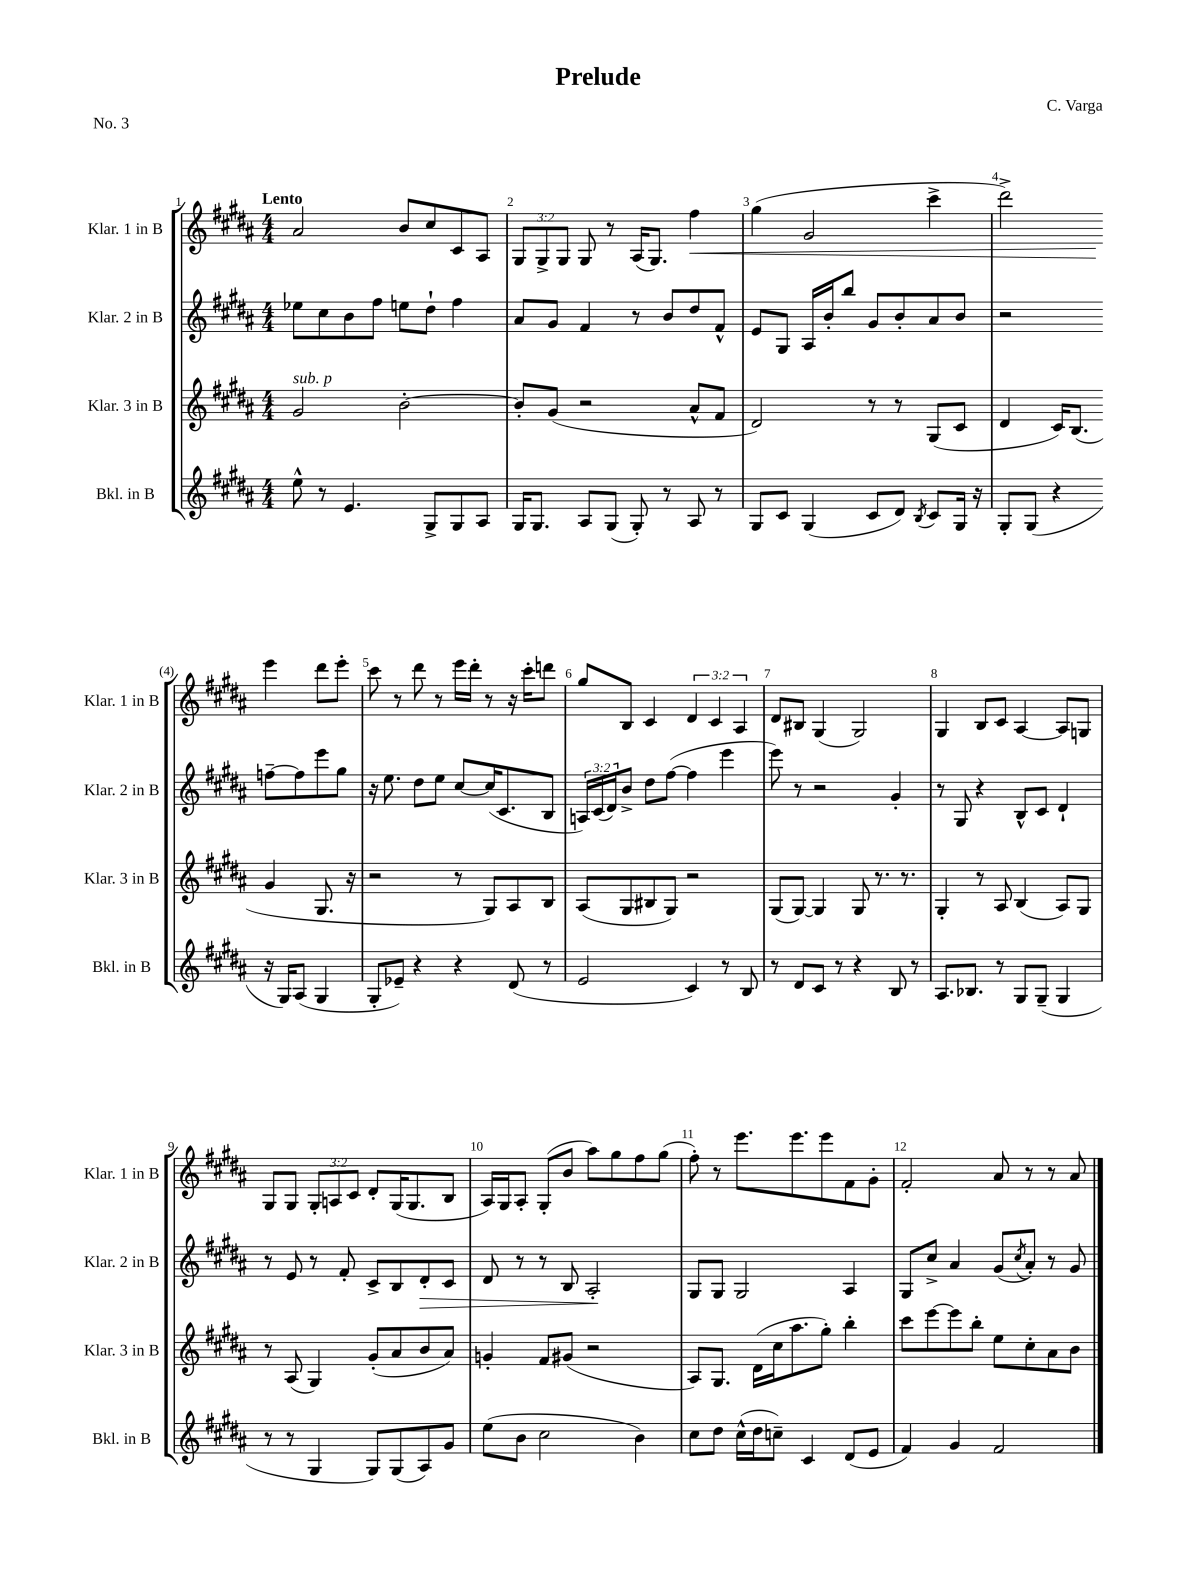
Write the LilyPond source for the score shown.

\header { title = "Prelude" composer = "C. Varga" piece = "No. 3" }
<<
\new StaffGroup <<
\new Staff = "s0" \with { instrumentName = "Klar. 1 in B" shortInstrumentName = "Klar. 1 in B" } {
    \clef treble \key b \major \numericTimeSignature \time 4/4 \override Staff.TupletNumber.text = #tuplet-number::calc-fraction-text \tempo "Lento"
    ais'2 b'8 cis''8 cis'8 ais8 |
    \tuplet 3/2 { gis8 gis8-> gis8 } gis8 r8 ais16( gis8.) fis''4\< |
    gis''4( gis'2 cis'''4-> |
    dis'''2->) e'''4\! dis'''8 e'''8-. |
    cis'''8 r8 dis'''8 r8 e'''16 dis'''16-. r8 r16 cis'''16-. d'''8 |
    gis''8 b8 cis'4 \tuplet 3/2 { dis'4 cis'4 ais4 } |
    dis'8 bis8 gis4( gis2) |
    gis4 b8 cis'8 ais4~ ais8 g8 |
    gis8 gis8 \tuplet 3/2 { gis8-. a8 cis'8 } dis'8-. gis16( gis8. b8 |
    ais16) gis16 ais8-. gis8-.( b'8 ais''8) gis''8 fis''8 gis''8( |
    fis''8-.) r8 e'''8. e'''8. e'''8 fis'8 gis'8-. |
    fis'2-. ais'8 r8 r8 ais'8 \bar "|." |
}
\new Staff = "s1" \with { instrumentName = "Klar. 2 in B" shortInstrumentName = "Klar. 2 in B" } {
    \clef treble \key b \major \numericTimeSignature \time 4/4 \override Staff.TupletNumber.text = #tuplet-number::calc-fraction-text
    ees''8 cis''8 b'8 fis''8 e''8 dis''8-! fis''4 |
    ais'8 gis'8 fis'4 r8 b'8 dis''8 fis'8-^ |
    e'8 gis8 ais16 b'16-. b''8 gis'8 b'8-. ais'8 b'8 |
    r2 f''8~-- f''8 e'''8 gis''8 |
    r16 e''8. dis''8 e''8 cis''8~ cis''16( cis'8. b8 |
    \tuplet 3/2 { a16) cis'16( dis'16) } b'8-> dis''8 fis''8~( fis''4 e'''4 |
    e'''8) r8 r2 gis'4-. |
    r8 gis8 r4 b8-^ cis'8 dis'4-! |
    r8 e'8 r8 fis'8-. cis'8-> b8 dis'8-.\> cis'8 |
    dis'8 r8 r8 b8 ais2-.\! |
    gis8 gis8 gis2 ais4 |
    gis8 cis''8-> ais'4 gis'8( \acciaccatura { cis''8 } ais'8-.) r8 gis'8 \bar "|." |
}
\new Staff = "s2" \with { instrumentName = "Klar. 3 in B" shortInstrumentName = "Klar. 3 in B" } {
    \clef treble \key b \major \numericTimeSignature \time 4/4
    gis'2^\markup { \italic "sub. p" } b'2~-. |
    b'8-. gis'8( r2 ais'8-^ fis'8 |
    dis'2) r8 r8 gis8( cis'8 |
    dis'4 cis'16) b8.( gis'4 gis8. r16 |
    r2 r8 gis8) ais8 b8 |
    ais8( gis8 bis8 gis8) r2 |
    gis8( gis8~) gis4 gis8 r8. r8. |
    gis4-. r8 ais8 b4( ais8) gis8 |
    r8 ais8( gis4) gis'8-.( ais'8 b'8 ais'8) |
    g'4-. fis'8 gis'8( r2 |
    ais8) gis8. dis'16( cis''16 ais''8. gis''8-.) b''4-. |
    cis'''8 e'''8~ e'''8 b''8-. e''8 cis''8-. ais'8 b'8 \bar "|." |
}
\new Staff = "s3" \with { instrumentName = "Bkl. in B" shortInstrumentName = "Bkl. in B" } {
    \clef treble \key b \major \numericTimeSignature \time 4/4
    e''8-^ r8 e'4. gis8-> gis8 ais8 |
    gis16 gis8. ais8 gis8( gis8-.) r8 ais8 r8 |
    gis8 cis'8 gis4( cis'8 dis'8) \acciaccatura { b8 } cis'8 gis16 r16 |
    gis8-. gis8( r4 r16 gis16) ais8( gis4 |
    gis8-. ees'8--) r4 r4 dis'8( r8 |
    e'2 cis'4) r8 b8 |
    r8 dis'8 cis'8 r8 r4 b8 r8 |
    ais8. bes8. r8 gis8 gis8--( gis4 |
    r8 r8 gis4 gis8) gis8( ais8) gis'8 |
    e''8( b'8 cis''2 b'4) |
    cis''8 dis''8 cis''16-^( dis''16 c''8--) cis'4 dis'8( e'8 |
    fis'4) gis'4 fis'2 \bar "|." |
}
>>
>>
\layout { \context { \Score \override BarNumber.break-visibility = ##(#f #t #t) barNumberVisibility = #all-bar-numbers-visible } }
